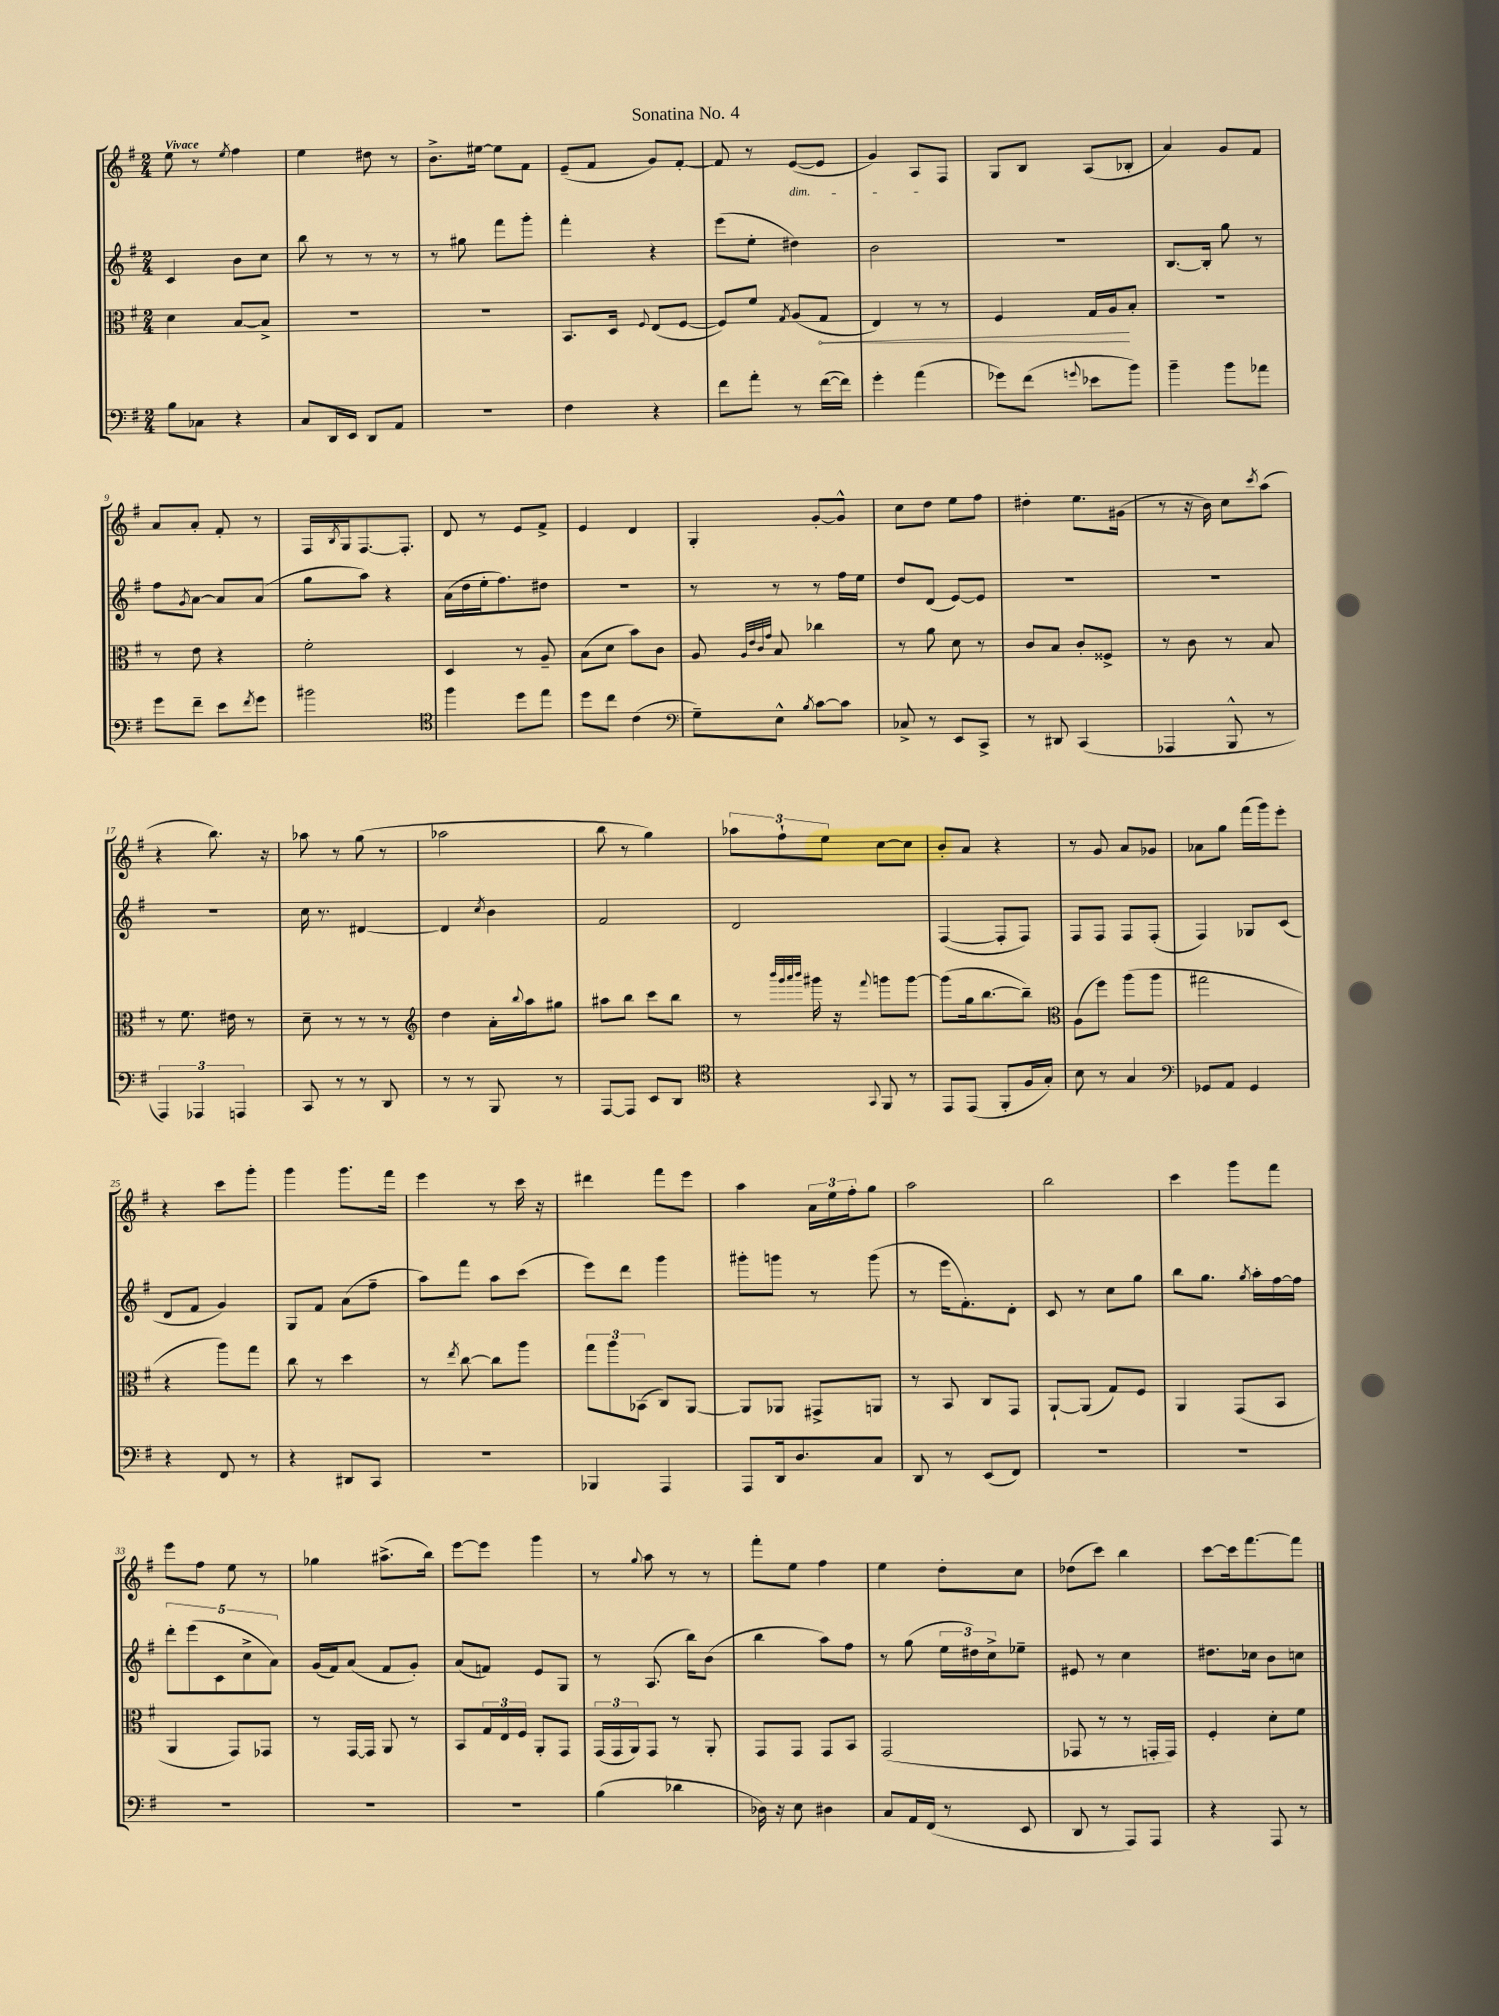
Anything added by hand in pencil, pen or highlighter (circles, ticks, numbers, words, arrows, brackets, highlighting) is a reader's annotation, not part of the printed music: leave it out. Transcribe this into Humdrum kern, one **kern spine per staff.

**kern	**kern	**dynam	**kern	**kern
*part4	*part3	*part3	*part2	*part1
*staff4	*staff3	*staff3	*staff2	*staff1
*clefF4	*clefC3	*	*clefG2	*clefG2
*k[f#]	*k[f#]	*	*k[f#]	*k[f#]
*M2/4	*M2/4	*	*M2/4	*M2/4
=1	=1	=1	=1	=1
!	!	!	!	!LO:TX:a:B:t=Vivace
8B\L	4d\	.	4c/	8ee\
8C-X\J	.	.	.	8r
.	.	.	.	8qee/
4r	[8B/L	.	8b\L	4ff#\
.	8B^/J]	.	8cc\J	.
=2	=2	=2	=2	=2
8C/L	2r	.	8bb\	4ee\
16DD/L	.	.	8r	.
16EE/JJ	.	.	.	.
8DD/L	.	.	8r	8dd#X\
8AA/J	.	.	8r	8r
=3	=3	=3	=3	=3
2r	2r	.	8r	8.b^\L
.	.	.	8gg#X\	.
.	.	.	.	[16ee#X\Jk
.	.	.	8fff#\L	8ee#\L]
.	.	.	8ggg'\J	8f#\J
=4	=4	=4	=4	=4
4F#\	8.BB/L	.	4fff#'\	(8e~/L
.	.	.	.	8f#/J
.	16D/Jk	.	.	.
.	8qqF#/	.	.	.
4r	(8E/L	.	4r	8g/L)
.	[8F#/J	.	.	[8f#'/J
=5	=5	=5	=5	=5
8f#\L	8F#/L])	.	(8eee\L	8f#/]
8a'\J	8f#/J	.	8ee'\J	8r
.	8qG/	.	.	.
!	!	!	!	!LO:TX:b:i:t=dim.
8r	(8A/L	.	4dd#X\)	([8e/L
!	!	!LO:HP:b	!	!
([16f#\LL	8G/J	<	.	8e/J]
16f#\JJ])	.	.	.	.
=6	=6	=6	=6	=6
4g'\	4E/)	.	2b\	4g/)
(4a\	8r	.	.	8A/L
.	8r	.	.	8F#/J
=7	=7	=7	=7	=7
8g-X\L)	4F#/	.	2r	8G/L
(8f#\J	.	.	.	8B/J
8qqgn/	.	.	.	.
8e-X\L	16G/LL	.	.	(8A/L
.	16A/J	.	.	.
8b\J)	8B'/J	[	.	8B-X'/J
=8	=8	=8	=8	=8
4b~\	2r	.	[8.B/L	4a/)
.	.	.	16B'/Jk]	.
8b\L	.	.	8gg\	8g/L
8a-X\J	.	.	8r	8f#/J
!!LO:LB:g=z
=9	=9	=9	=9	=9
8g\L	8r	.	8ff#\L	8a/L
.	.	.	8qg/	.
8f#~\J	8e\	.	[8a\J	8a'/J
8e\L	4r	.	8a/L]	8f#'/
8qf#/	.	.	.	.
8g\J	.	.	(8a/J	8r
=10	=10	=10	=10	=10
2b#X\	2f#'\	.	8gg\L	16F#/LL
.	.	.	.	8qB/
.	.	.	.	16G/J
.	.	.	8aa\J)	[8.F#/
.	.	.	4r	.
.	.	.	.	8.F#'/J]
=11	=11	=11	=11	=11
*clefC4	*	*	*	*
4ff#\	4D/	.	(16a\LL	8d/
.	.	.	16dd\	.
.	.	.	16ee'\J	8r
.	.	.	8.ff#\)	.
8dd\L	8r	.	.	8e/L
8ee\J	8A~/	.	8dd#X\J	8f#^/J
=12	=12	=12	=12	=12
8dd\L	(8B\L	.	2r	4e/
8cc\J	8d\J	.	.	.
(4c\	8b\L)	.	.	4d/
.	8c\J	.	.	.
=13	=13	=13	=13	=13
*clefF4	*	*	*	*
8G~\L)	8A/	.	8r	4G'/
.	32qqA/LLL	.	.	.
.	32qqe/	.	.	.
.	32qqc/	.	.	.
.	32qqg/JJJ	.	.	.
8E^^\J	8B/	.	8r	.
8qB/	.	.	.	.
[8c\L	4cc-X\	.	8r	[8g'/L
8c\J]	.	.	16ff#\LL	8g^^/J]
.	.	.	16ee\JJ	.
=14	=14	=14	=14	=14
8C-X^/	8r	.	8dd/L	8cc\L
8r	8a\	.	(8d/J	8dd\J
8EE/L	8d\	.	[8e/L)	8ee\L
8CC^/J	8r	.	8e/J]	8ff#\J
=15	=15	=15	=15	=15
8r	8c/L	.	2r	4dd#X'\
8DD#X/	8B/J	.	.	.
(4CC/	8c'/L	.	.	8.ee\L
.	8F##X^/J	.	.	.
.	.	.	.	(16g#X\Jk
=16	=16	=16	=16	=16
4AAA-X/	8r	.	2r	8r
.	8c\	.	.	16r
.	.	.	.	16b\)
8BBB^^/	8r	.	.	8cc\L
.	.	.	.	8qccc/
8r	8B/	.	.	(8aa\J
!!LO:LB:g=z
=17	=17	=17	=17	=17
6AAA/)	8r	.	2r	4r
.	8.f#\	.	.	.
6AAA-X/	.	.	.	.
.	.	.	.	8.bb\)
.	16e#X\	.	.	.
6AAAn/	.	.	.	.
.	8r	.	.	.
.	.	.	.	16r
=18	=18	=18	=18	=18
8CC/	8d~\	.	16cc\	8aa-X\
.	.	.	8.r	.
8r	8r	.	.	8r
8r	8r	.	[4d#X/	(8gg\
8DD/	8r	.	.	8r
=19	=19	=19	=19	=19
*	*clefG2	*	*	*
8r	4dd\	.	4d#/]	2aa-X\
8r	.	.	.	.
.	.	.	8qcc/	.
8BBB/	16a'\LL	.	4b\	.
.	8qqbb/	.	.	.
.	16aa\J	.	.	.
8r	8gg#X\J	.	.	.
=20	=20	=20	=20	=20
[8AAA/L	8aa#X\L	.	2f#/	8bb\
8AAA/J]	8bb\J	.	.	8r
8EE/L	8ccc\L	.	.	4gg\)
8DD/J	8bb\J	.	.	.
=21	=21	=21	=21	=21
*clefC4	*	*	*	*
4r	8r	.	2d/	12aa-X\L
.	.	.	.	12ff#`\
.	32qqbbb/LLL	.	.	.
.	32qqggg/	.	.	.
.	32qqaaa/	.	.	.
.	32qqbbb/JJJ	.	.	.
.	16ggg#X\	.	.	.
.	.	.	.	12ee\J
.	16r	.	.	.
8qqGG/	8qqfff#/	.	.	.
8FF#/	8gggn\L	.	.	[8cc\L
8r	[8ggg\J	.	.	8cc\J]
=22	=22	=22	=22	=22
8EE/L	(8ggg\L]	.	([4F#/	8b'/L
(8EE/J	16gg\k	.	.	8a/J
.	[8.bb\	.	.	.
8FF#'/L	.	.	8F#'/L]	4r
16F#/L	8bb~\J])	.	8F#/J)	.
16G'/JJ)	.	.	.	.
=23	=23	=23	=23	=23
*	*clefC3	*	*	*
8B\	(8A\L	.	8F#/L	8r
8r	8ff#\J)	.	8F#/J	8g/
4G/	(8aa\L	.	8F#/L	8a/L
.	8aa\J	.	(8F#'/J	8g-X/J
=24	=24	=24	=24	=24
*clefF4	*	*	*	*
8GG-X/L	2gg#X\	.	4F#/)	8a-X\L
8AA/J	.	.	.	8gg\J
4GG-/	.	.	8G-X/L	(16fff#\LL
.	.	.	.	16ggg\J)
.	.	.	(8c/J	8eee'\J
!!LO:LB:g=z
=25	=25	=25	=25	=25
4r	4r	.	8d/L	4r
.	.	.	8f#/J	.
8FF#/	8aa\L)	.	4g/)	8ccc\L
8r	8gg\J	.	.	8ggg'\J
=26	=26	=26	=26	=26
4r	8cc\	.	8G/L	4ggg\
.	8r	.	8f#/J	.
8DD#X/L	4dd\	.	(8a\L	8.ggg\L
8CC/J	.	.	8ff#~\J	.
.	.	.	.	16fff#\Jk
=27	=27	=27	=27	=27
2r	8r	.	8aa\L)	4eee\
.	8qee/	.	.	.
.	[8cc\	.	8fff#\J	.
.	8cc\L]	.	8aa\L	8r
.	8aa\J	.	(8ccc\J	16ccc\
.	.	.	.	16r
=28	=28	=28	=28	=28
4BBB-X/	12gg\L	.	8eee\L)	4ddd#X\
.	12aa\	.	.	.
.	.	.	8ddd\J	.
.	(12BB-X\J	.	.	.
4AAA/	8C/L)	.	4ggg\	8fff#\L
.	[8AA/J	.	.	8eee\J
=29	=29	=29	=29	=29
8AAA/L	8AA/L]	.	8ggg#X'\L	4aa\
16DD/k	8AA-X/J	.	8gggn\J	.
8.D/	.	.	.	.
.	8GG#X^/L	.	8r	24a\LL
.	.	.	.	24ee\
.	.	.	.	24ff#'\J
8C/J	8AAn/J	.	(8ggg\	8gg\J
=30	=30	=30	=30	=30
8DD/	8r	.	8r	2aa\
8r	8BB/	.	16eee\KL	.
.	.	.	8.f#'\)	.
(8EE/L	8C/L	.	.	.
8FF#/J)	8GG/J	.	8d'\J	.
=31	=31	=31	=31	=31
2r	[8AA`/L	.	8c/	2bb\
.	(8AA/J]	.	8r	.
.	8G/L)	.	8cc\L	.
.	8F#/J	.	8gg\J	.
=32	=32	=32	=32	=32
2r	4AA/	.	8bb\L	4ccc\
.	.	.	8.gg\J	.
.	(8GG/L	.	.	8ggg\L
.	.	.	8qgg/	.
.	.	.	16aa'\LL	.
.	8BB/J	.	[16ff#\	8fff#\J
.	.	.	16ff#\JJ]	.
!!LO:LB:g=z
=33	=33	=33	=33	=33
2r	4AA/	.	10ddd'\L	8eee\L
.	.	.	(10eee\	.
.	.	.	.	8ff#\J
.	.	.	10c\	.
.	8GG/L)	.	.	8ee\
.	.	.	10cc^\	.
.	8GG-X/J	.	.	8r
.	.	.	10a\J)	.
=34	=34	=34	=34	=34
2r	8r	.	(16g/LL	4gg-X\
.	.	.	16f#/J)	.
.	[16GG/LL	.	(8a/J	.
.	16GG/JJ]	.	.	.
.	8AA/	.	8f#/L	(8.aa#X^\L
.	8r	.	8g'/J)	.
.	.	.	.	16bb\Jk)
=35	=35	=35	=35	=35
2r	8BB/L	.	(8a/L	[8eee\L
.	24G/L	.	8fn/J)	8eee\J]
.	24E/	.	.	.
.	24F#/JJ	.	.	.
.	8AA'/L	.	8e/L	4ggg\
.	8GG/J	.	8G/J	.
=36	=36	=36	=36	=36
(4B\	(24GG/LL	.	8r	8r
.	24GG/	.	.	.
.	24AA/J)	.	.	.
.	.	.	.	8qqgg/
.	8GG/J	.	(8.A/	8aa\
4d-X\	8r	.	.	8r
.	.	.	16bb\KL)	.
.	8AA'/	.	(8b\J	8r
=37	=37	=37	=37	=37
16D-X\)	8GG/L	.	4bb\	8fff#'\L
16r	.	.	.	.
8E\	8GG/J	.	.	8ee\J
4D#X\	8GG/L	.	8aa\L)	4ff#\
.	8BB/J	.	8ff#\J	.
=38	=38	=38	=38	=38
8C/L	(2GG/	.	8r	4ee\
16AA/L	.	.	(8gg\	.
(16FF#/JJ	.	.	.	.
8r	.	.	24ee\LL	8dd'\L
.	.	.	24dd#X\)	.
.	.	.	24cc^\J	.
8EE/	.	.	8ee-X~\J	8cc\J
=39	=39	=39	=39	=39
8DD/	8GG-X/	.	8e#X/	(8dd-X\L
8r	8r	.	8r	8ccc\J)
8AAA/L)	8r	.	4cc\	4bb\
8AAA/J	16GGn'/LL	.	.	.
.	16GG/JJ)	.	.	.
=40	=40	=40	=40	=40
4r	4F#'/	.	8.dd#X\L	[8ccc\L
.	.	.	.	16ccc\k]
.	.	.	16cc-X\Jk	[8.fff#\
8AAA/	8d'\L	.	8b\L	.
8r	8f#\J	.	8ccn\J	8fff#\J]
==	==	==	==	==
*-	*-	*-	*-	*-
